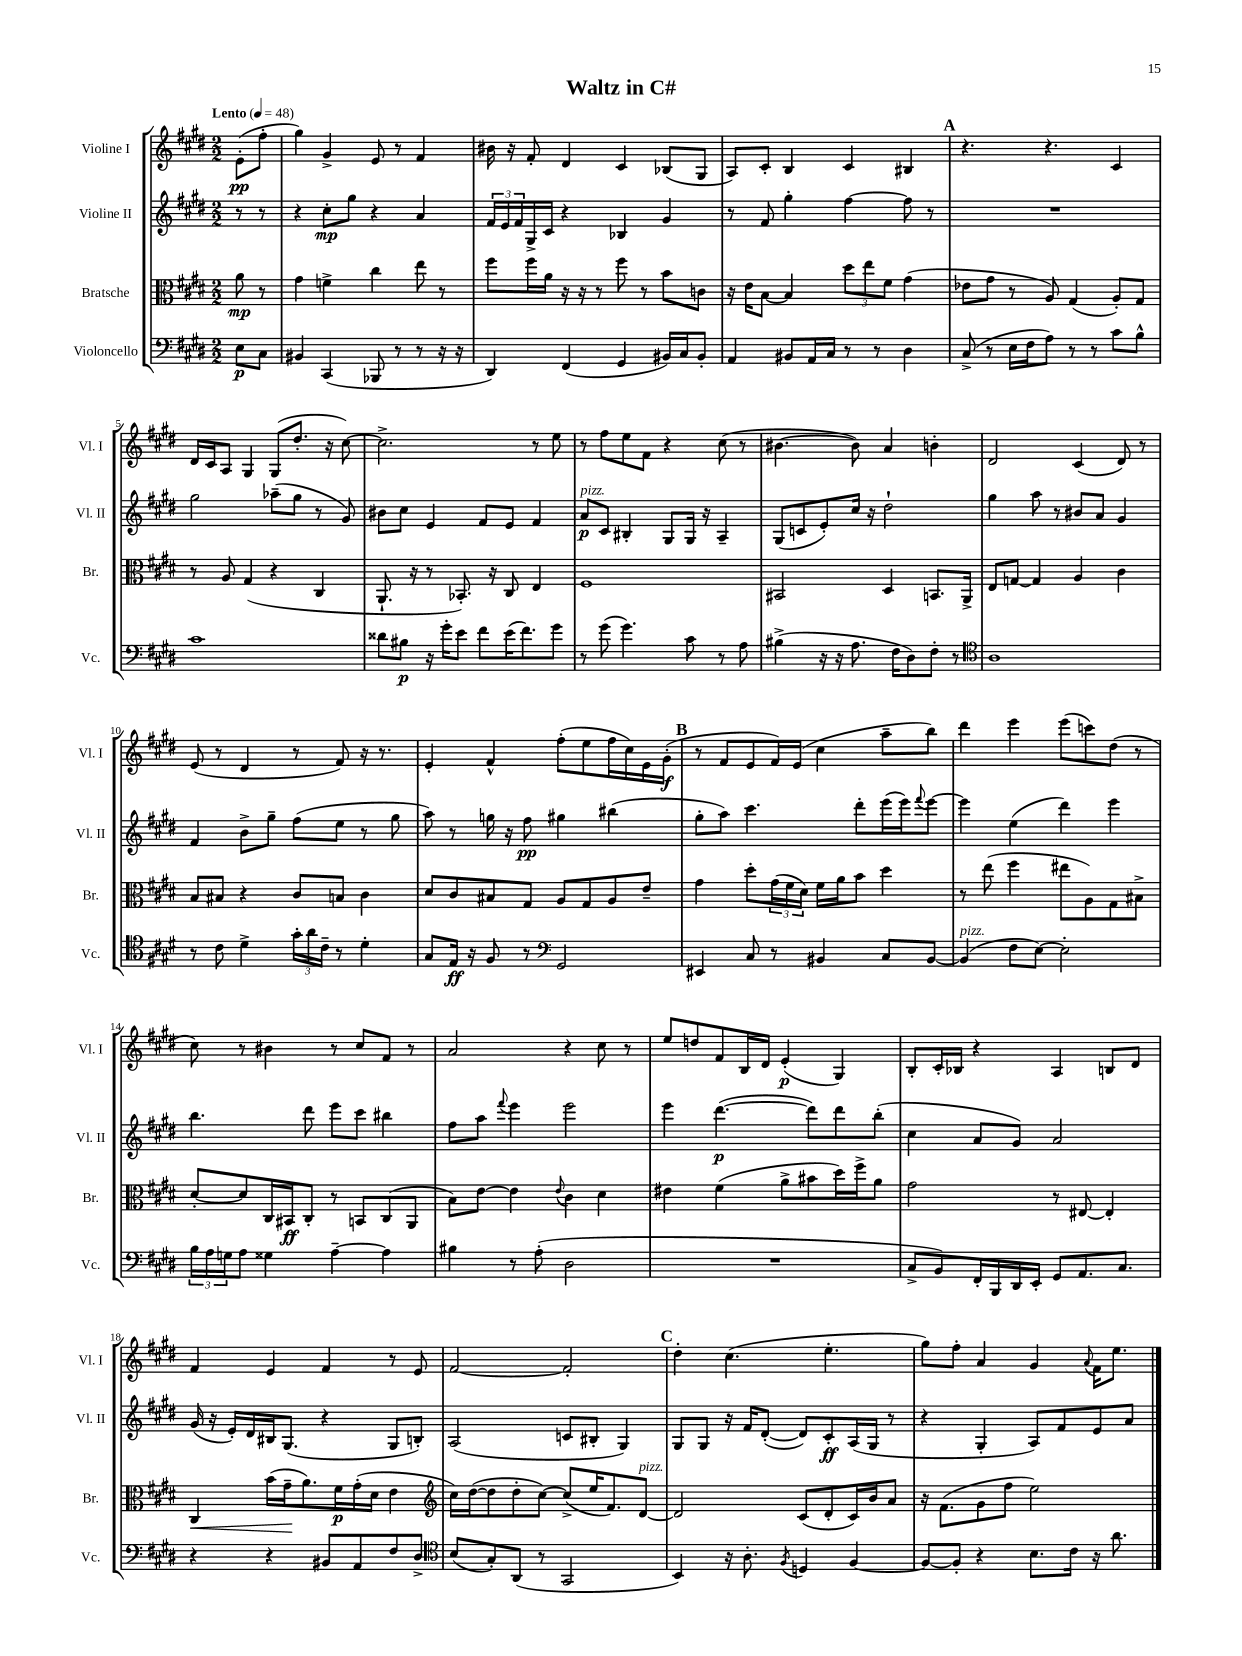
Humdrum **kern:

**kern	**kern	**kern	**kern
*staff4	*staff3	*staff2	*staff1
*clefF4	*clefC3	*clefG2	*clefG2
*k[f#c#g#d#]	*k[f#c#g#d#]	*k[f#c#g#d#]	*k[f#c#g#d#]
*M2/2	*M2/2	*M2/2	*M2/2
*MM48	*MM48	*MM48	*MM48
8E	8a	8r	(8e'
8C#	8r	8r	8ff#'
=	=	=	=
4BB#	4g#	4r	4gg#)
(4CC#	4f^	8cc#'	4g#^
.	.	8gg#	.
8BBB-	4cc#	4r	8e
8r	.	.	8r
8r	8ee	4a	4f#
16r	8r	.	.
16r	.	.	.
=	=	=	=
4DD#)	8ff#	24f#	16b#
.	.	24e	.
.	.	.	16r
.	.	24f#	.
.	16ff#	16G#^	8f#'
.	16a	16c#	.
(4FF#	16r	4r	4d#
.	16r	.	.
.	8r	.	.
4GG#	8ff#	4B-	4c#
.	8r	.	.
16BB#)	8b	4g#	(8B-
16C#	.	.	.
8BB#'	8c	.	8G#
=	=	=	=
4AA	16r	8r	8A)
.	16e	.	.
.	[8B	8f#	8c#'
8BB#	4B]	4gg#'	4B
16AA	.	.	.
16C#	.	.	.
8r	12dd#	[4ff#	4c#
.	12ee	.	.
8r	.	.	.
.	12f#	.	.
4D#	(4g#	8ff#]	4B#
.	.	8r	.
=	=	=	=
(8C#^	8e-	1r	4.r
8r	8g#	.	.
16E	8r	.	.
16F#	.	.	.
8A)	8A)	.	4.r
8r	(4G#	.	.
8r	.	.	.
8c#	8A')	.	4c#
8B^^	8G#	.	.
=	=	=	=
1c#	8r	2gg#	16d#
.	.	.	16c#
.	8A	.	8A
.	(4G#	.	4G#
.	4r	(8aa-~	(8G#
.	.	8gg#	8.dd#'
.	4C#	8r	.
.	.	.	16r
.	.	8g#)	[8cc#)
=	=	=	=
8d##	8.AA`	8b#	2.cc#^]
8B#	.	8cc#	.
.	16r	.	.
16r	8r	4e	.
16g#'	.	.	.
8e	8.BB-')	.	.
8f#	.	8f#	.
.	16r	.	.
(16e	8C#	8e	.
8.f#)	.	.	.
.	4E	4f#	8r
8g#	.	.	8ee
=	=	=	=
8r	1F#	8a	8r
(8g#	.	8c#	8ff#
4.g#)	.	4B#'	8ee
.	.	.	8f#
.	.	8G#	4r
8c#	.	16G#	.
.	.	16r	.
8r	.	4A~	(8cc#
8A	.	.	8r
=	=	=	=
(4B#^	2BB#	(8G#	[4.b#
.	.	8c	.
16r	.	8e')	.
16r	.	.	.
8.A	.	16cc#	8b#])
.	.	16r	.
.	4D#	2dd#`	4a
16F#	.	.	.
8D#)	.	.	.
8F#'	8.BB	.	4b'
8r	.	.	.
.	16AA^	.	.
=	=	=	=
*clefC4	*	*	*
1A	8E	4gg#	2d#
.	[8G	.	.
.	4G]	8aa	.
.	.	8r	.
.	4A	8b#	(4c#
.	.	8a	.
.	4c#	4g#	8d#)
.	.	.	8r
=	=	=	=
8r	8B	4f#	(8e
8c#	8B#	.	8r
4d#^	4r	8b^	4d#
.	.	8gg#~	.
24g#'	8c#	(8ff#	8r
24a	.	.	.
24c#~	.	.	.
8r	8B	8ee	8f#)
4d#'	4c#	8r	16r
.	.	.	8.r
.	.	8gg#	.
=	=	=	=
8G#	8d#	8aa)	4e'
16E	8c#	8r	.
16r	.	.	.
8F#	8B#	16gg	4f#^^
.	.	16r	.
8r	8G#	8ff#	.
*clefF4	*	*	*
2GG#	8A	4gg#	(8ff#'
.	8G#	.	8ee
.	8A	(4bb#	16ff#
.	.	.	16cc#)
.	8e~	.	16e
.	.	.	(16g#'
=	=	=	=
4EE#	4g#	8gg#'	8r
.	.	8aa)	8f#
8C#	8dd#'	4.ccc#	8e
8r	(24g#	.	16f#)
.	24f#	.	.
.	.	.	(16e
.	24d#)	.	.
4BB#	16f#	.	4cc#
.	16a	.	.
.	8b	8ddd#'	.
8C#	4dd#	(16eee	8aa~
.	.	16eee)	.
.	.	8qqfff#	.
[8BB#	.	[8eee	8bb)
=	=	=	=
(4BB#]	8r	4eee]	4ddd#
.	(8ee	.	.
8F#	4ff#	(4ee	4eee
[8E)	.	.	.
2E']	8ee#	4ddd#)	(8eee
.	8A)	.	8ccc)
.	8G#	4eee	(8dd#
.	8B#^	.	8r
=	=	=	=
24B	[8d#'	4.bb	8cc#)
24A	.	.	.
24G	.	.	.
8A	8d#]	.	8r
4G##	16C#	.	4b#
.	16BB#	.	.
.	8C#'	8ddd#	.
[4A~	8r	8eee	8r
.	8BB	8ccc#	8cc#
4A]	(8C#	4bb#	8f#
.	8AA	.	8r
=	=	=	=
4B#	8B)	8ff#	2a
.	[8e	8aa	.
.	.	8qqfff#	.
8r	4e]	4eee	.
(8A'	.	.	.
.	8qqe	.	.
2D#	4c#	2eee	4r
.	4d#	.	8cc#
.	.	.	8r
=	=	=	=
1r	4e#	4eee	8ee
.	.	.	8dd
.	(4f#	([4.ddd#	8f#
.	.	.	16B
.	.	.	16d#
.	8a^	.	(4e'
.	8b#	8ddd#])	.
.	16dd#)	8ddd#	4G#)
.	16ff#^	.	.
.	8a	(8bb'	.
=	=	=	=
8C#^	2g#	4cc#	8B'
8BB)	.	.	16c#'
.	.	.	16B-
16FF#'	.	8a	4r
16BBB	.	.	.
16DD#	.	8g#)	.
16EE'	.	.	.
8GG#	8r	2a	4A
8.AA	[8E#	.	.
.	4E#']	.	8B
8.C#	.	.	.
.	.	.	8d#
=	=	=	=
4r	4C#	(16g#	4f#
.	.	16r	.
.	.	16e')	.
.	.	16d#	.
4r	(16b	16B#	4e
.	16g#~	(8.G#	.
.	8.a)	.	.
8BB#	.	4r	4f#
.	16f#	.	.
8AA	(16g#'	.	.
.	16d#	.	.
8F#	4e	8G#	8r
8D#^	.	8B')	8e
=	=	=	=
*clefC4	*clefG2	*	*
(8B	16cc#)	(2A	[2f#
.	([16dd#	.	.
8G#')	8dd#]	.	.
(8AA	8dd#'	.	.
8r	[8cc#)	.	.
2GG#	(8cc#^]	8c	2f#']
.	16ee	8B#'	.
.	8.f#)	.	.
.	.	4G#)	.
.	[8d#	.	.
=	=	=	=
4BB)	2d#]	8G#	4dd#'
.	.	8G#	.
16r	.	16r	(4.cc#
8.A'	.	16f#	.
.	.	([8d#'	.
8qF#	.	.	.
4D	(8c#	8d#])	.
.	8d#'	8c#'	4.ee'
[4F#	16c#)	(16A	.
.	16b	16G#	.
.	8a	8r	.
=	=	=	=
8F#_	16r	4r	8gg#)
.	(8.f#	.	.
8F#']	.	.	8ff#'
4r	8g#	4G#'	4a
.	8ff#	.	.
8.B	2ee)	8A)	4g#
.	.	8f#	.
16c#	.	.	.
.	.	.	8qqa
16r	.	8e	16f#
8.a	.	.	8.ee
.	.	8a	.
==	==	==	==
*-	*-	*-	*-
